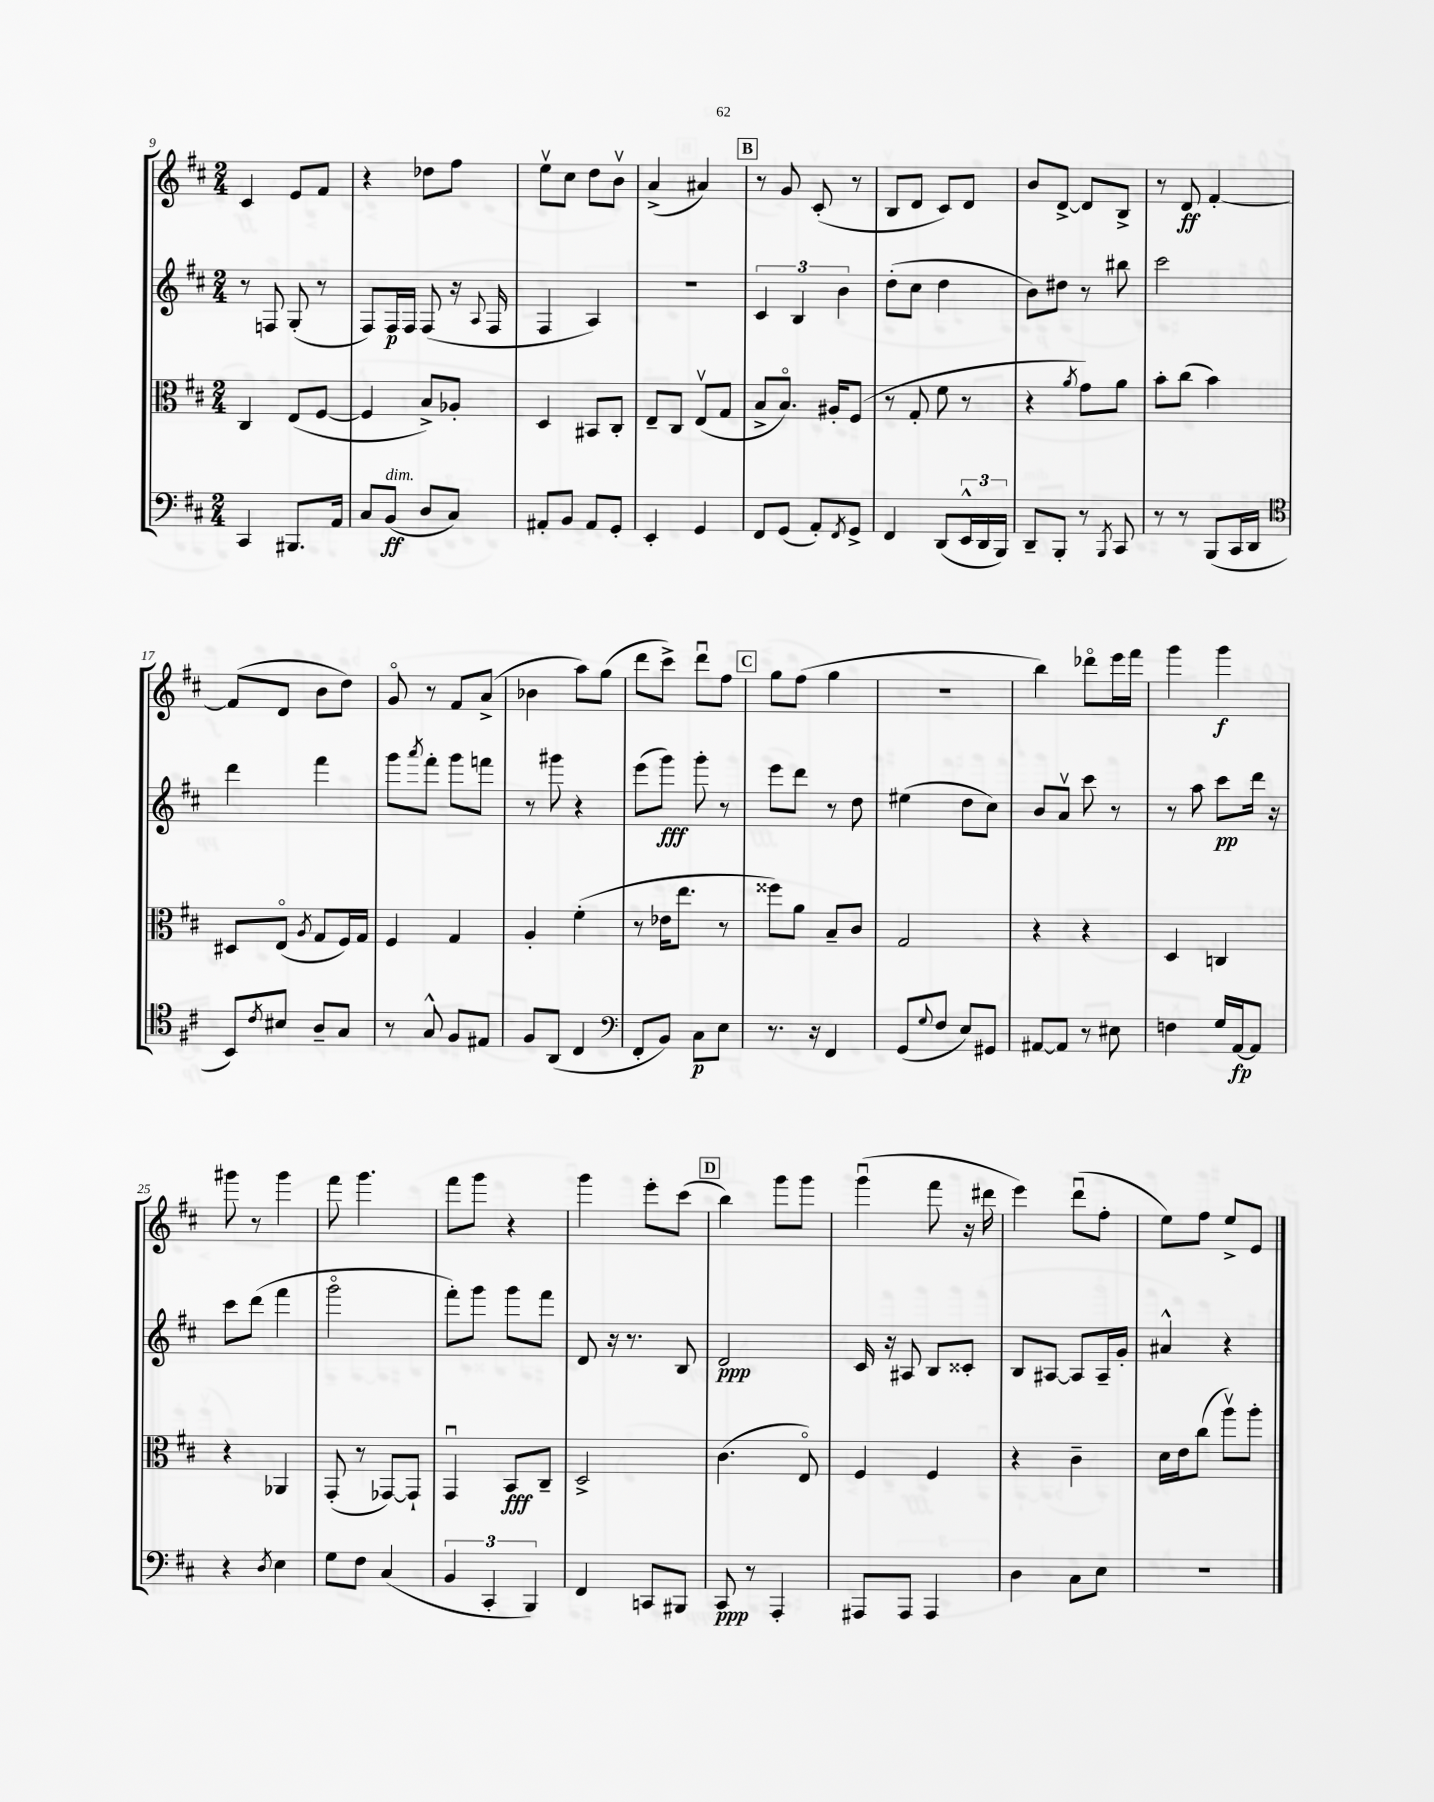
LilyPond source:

<<
\new StaffGroup <<
\new Staff = "s0" {
    \clef treble \key d \major \numericTimeSignature \time 2/4
    cis'4 e'8 fis'8 |
    r4 des''8 fis''8 |
    e''8\upbow cis''8 d''8 b'8\upbow |
    a'4->( ais'4) |
    \mark \markup { \box "B" } r8 g'8 cis'8-.( r8 |
    b8 d'8 cis'8) d'8 |
    b'8 d'8~-> d'8 b8-> |
    r8 d'8\ff fis'4~-. |
    fis'8( d'8 b'8 d''8) |
    g'8\flageolet r8 fis'8 a'8->( |
    bes'4 a''8) g''8( |
    d'''8 cis'''8->) d'''8\downbow fis''8 |
    \mark \markup { \box "C" } g''8 fis''8( g''4 |
    R2 |
    b''4) des'''8\flageolet e'''16 fis'''16 |
    g'''4 g'''4\f |
    gis'''8 r8 gis'''4 |
    fis'''8 g'''4. |
    fis'''8 g'''8 r4 |
    g'''4 e'''8-. cis'''8( |
    \mark \markup { \box "D" } b''4) g'''8 g'''8 |
    g'''4\downbow( fis'''8 r16 dis'''16 |
    e'''4) d'''8\downbow( fis''8-. |
    e''8) fis''8 e''8-> e'8 \bar "|." |
}
\new Staff = "s1" {
    \clef treble \key d \major \numericTimeSignature \time 2/4
    r8 f8 g8-.( r8 |
    fis8) fis16\p fis16 fis8( r16 \appoggiatura { a8 } fis16 |
    fis4 a4) |
    R2 |
    \mark \markup { \box "B" } \tuplet 3/2 { cis'4 b4 b'4 } |
    d''8-.( cis''8 d''4 |
    b'8) dis''8 r8 bis''8 |
    cis'''2 |
    d'''4 fis'''4 |
    g'''8 \acciaccatura { a'''8 } fis'''8-. g'''8 f'''8 |
    r8 gis'''8 r4 |
    e'''8( g'''8\fff) g'''8-. r8 |
    \mark \markup { \box "C" } e'''8 d'''8 r8 d''8 |
    eis''4( d''8 cis''8) |
    b'8 a'8\upbow cis'''8 r8 |
    r8 a''8 cis'''8\pp d'''16 r16 |
    cis'''8 d'''8( fis'''4 |
    g'''2\flageolet |
    fis'''8-.) g'''8 g'''8 fis'''8 |
    d'8 r16 r8. b8 |
    \mark \markup { \box "D" } d'2\ppp |
    cis'16 r16 ais8 b8 cisis'8-. |
    b8 ais8~ ais8 ais16-- g'16-. |
    ais'4-^ r4 \bar "|." |
}
\new Staff = "s2" {
    \clef alto \key d \major \numericTimeSignature \time 2/4
    cis4 e8( fis8~ |
    fis4 b8->) aes8-. |
    d4 bis,8 cis8-. |
    e8-- cis8 e8\upbow( g8 |
    \mark \markup { \box "B" } b8-> b8.\flageolet) ais16-. fis8( |
    r8 g8-. fis'8 r8 |
    r4 \acciaccatura { a'8 } g'8) a'8 |
    b'8-. cis''8( b'4) |
    dis8 e8\flageolet( \acciaccatura { a8 } g8 fis16) g16 |
    fis4 g4 |
    a4-. fis'4-.( |
    r8 ees'16 e''8. r8 |
    \mark \markup { \box "C" } fisis''8) a'8 b8-- cis'8 |
    g2 |
    r4 r4 |
    d4 c4 |
    r4 aes,4 |
    g,8-.( r8 ges,8~) ges,8-! |
    g,4\downbow b,8\fff cis8-- |
    d2-> |
    \mark \markup { \box "D" } cis'4.( e8\flageolet) |
    fis4 fis4 |
    r4 cis'4-- |
    d'16 e'16 cis''8( a''8\upbow) a''8-. \bar "|." |
}
\new Staff = "s3" {
    \clef bass \key d \major \numericTimeSignature \time 2/4
    cis,4 bis,,8. a,16 |
    cis8 b,8\ff^\markup { \italic "dim." }( d8 cis8) |
    ais,8-. b,8 ais,8 g,8-. |
    e,4-. g,4 |
    \mark \markup { \box "B" } fis,8 g,8( a,8-.) \acciaccatura { fis,8 } g,8-> |
    fis,4 d,8( \tuplet 3/2 { e,16-^ d,16 b,,16) } |
    d,8-- b,,8-. r8 \acciaccatura { b,,8 } cis,8 |
    r8 r8 b,,8( cis,16 d,16 |
    \clef tenor b,8) \acciaccatura { cis'8 } bis8 a8-- g8 |
    r8 g8-^ fis8 eis8 |
    fis8 a,8( cis4 |
    \clef bass fis,8-. b,8) cis8\p e8 |
    \mark \markup { \box "C" } r8. r16 fis,4 |
    g,8( \appoggiatura { g8 } fis8 e8) gis,8 |
    ais,8~ ais,8 r8 eis8 |
    f4 g16 a,16~\fp a,8 |
    r4 \acciaccatura { d8 } e4 |
    g8 fis8 cis4( |
    \tuplet 3/2 { b,4 cis,4-. b,,4) } |
    fis,4 c,8 bis,,8 |
    \mark \markup { \box "D" } cis,8\ppp r8 a,,4-. |
    ais,,8 ais,,8 ais,,4 |
    d4 cis8 e8 |
    r2 \bar "|." |
}
>>
>>
\layout { \context { \Score currentBarNumber = #9 } }
